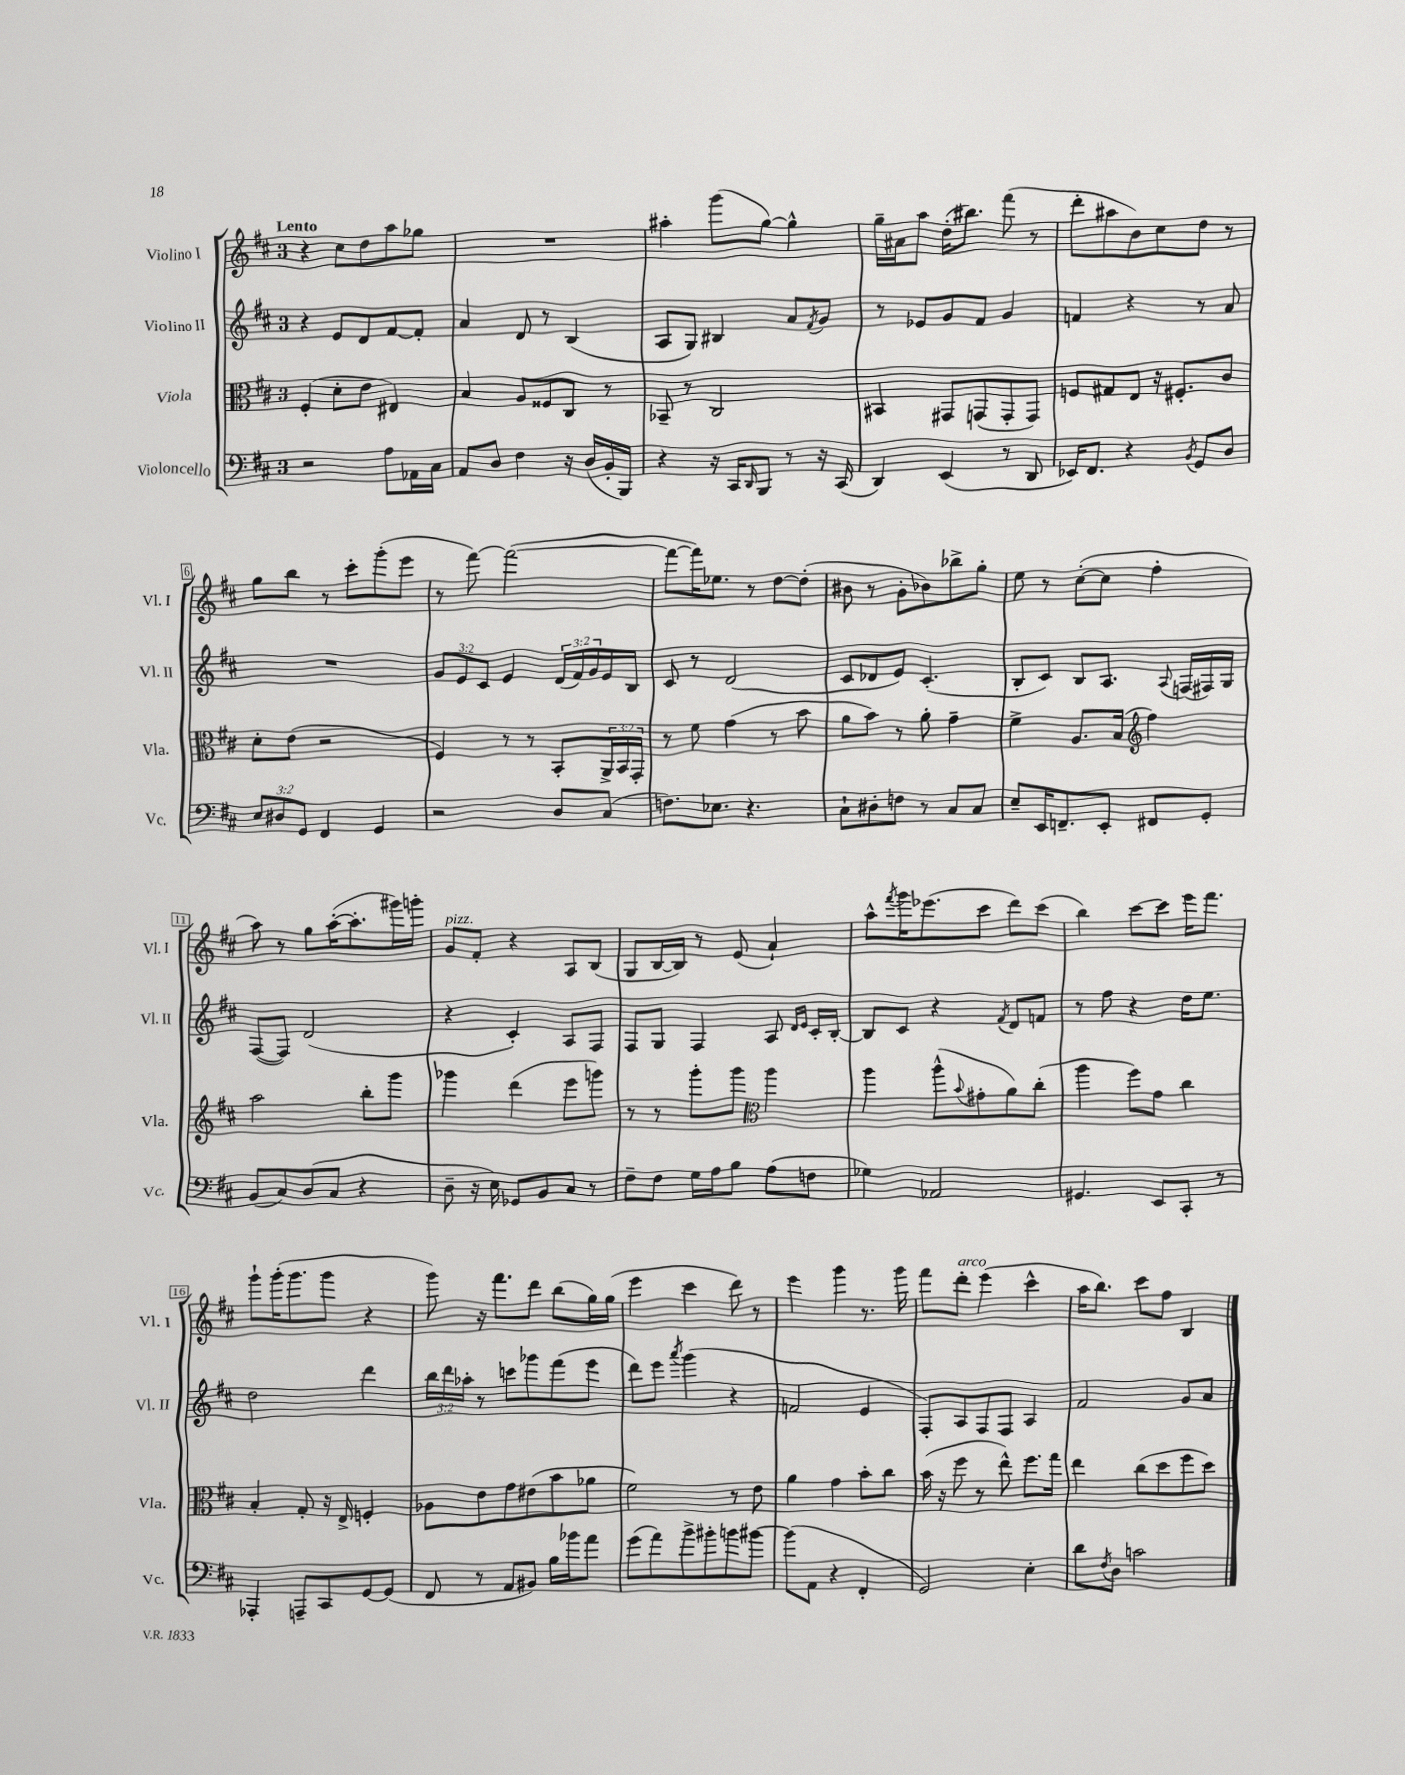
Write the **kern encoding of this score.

**kern	**kern	**kern	**kern
*part4	*part3	*part2	*part1
*staff4	*staff3	*staff2	*staff1
*I"Violoncello	*I"Viola	*I"Violino II	*I"Violino I
*I'Vc.	*I'Vla.	*I'Vl. II	*I'Vl. I
*clefF4	*clefC3	*clefG2	*clefG2
*k[f#c#]	*k[f#c#]	*k[f#c#]	*k[f#c#]
*M3/4	*M3/4	*M3/4	*M3/4
=1	=1	=1	=1
!	!	!	!LO:TX:a:B:t=Lento
2r	(4F#'/	4r	4r
.	8d'\L	8e/L	8cc#\L
.	8e\J	8d/	8dd\
8A\L	4E#X/)	[8f#/	8aa\
16AA-X\L	.	8f#'/J]	8gg-X\J
16C#\JJ	.	.	.
=2	=2	=2	=2
8AA/L	4B/	4a/	2.r
8D/J	.	.	.
4F#\	8A/L	8d/	.
.	8F##X/	8r	.
16r	8C#/J	(4B/	.
(16D/LL	.	.	.
16BB'/	8r	.	.
16BBB/JJ)	.	.	.
=3	=3	=3	=3
4r	8BB-X~/	8A/L	4aa#X'\
.	8r	8G/J)	.
16r	2C#/	4B#X/	(8ggg\L
16CC#/KL	.	.	.
16qqDD/	.	.	.
8BBB/J	.	.	[8gg\J)
8r	.	8a/L	4gg^^\]
.	.	8qf#/	.
16r	.	8g/J	.
(16CC#/	.	.	.
=4	=4	=4	=4
4DD/)	4BB#X/	8r	16gg~\LL
.	.	.	16a#X\J
.	.	8e-X/L	8aa\J
(4EE/	8GG#X/L	8g/	(16dd'\KL
.	.	.	8.bb#X\J)
.	(8GGn/	8f#/J	.
8r	8GG'/	4g/	(8fff#\
8DD/	8GG/J)	.	8r
=5	=5	=5	=5
16EE-X/KL)	8Fn/L	4fn/	8ddd'\L
8.FF#/J	.	.	.
.	8G#X/	.	8aa#X\
4r	8E/J	4r	8b\)
.	16r	.	8cc#\
.	8.F#X'/L	.	.
8qBB/	.	.	.
8GG/L	.	8r	8dd\J
8D/J	8c#/J	8a/	8r
!!LO:LB:g=z
=6	=6	=6	=6
12E/L	8d'\L	2.r	8gg\L
12D#X/	.	.	.
.	(8e\J	.	8bb\J
12GG/J	.	.	.
4FF#/	2r	.	8r
.	.	.	8ccc#'\L
4GG/	.	.	(8ggg'\
.	.	.	8eee\J
=7	=7	=7	=7
2r	4F#/)	12g/L	8r
.	.	12e/	.
.	.	.	[8fff#\)
.	.	12c#/J	.
.	8r	4e/	(2fff#\_
.	8r	.	.
8D/L	8BB'/L	(24d/LL	.
.	.	24f#/)	.
.	.	24g/	.
(8C#/J	24AA^/L	16e/	.
.	24BB/	.	.
.	.	16B/JJ	.
.	24GG'/JJ	.	.
=8	=8	=8	=8
8.Fn\L)	8r	8c#/	8fff#\L_
.	8f#\	8r	16fff#\K])
8.E-X\J	.	.	8.ee-X\J
.	(4g\	(2d/	.
4.r	.	.	8r
.	8r	.	[8dd\L
.	8b\	.	(8dd'\J]
=9	=9	=9	=9
8C#`\L	8a\L	8c#/L	8b#X\
8D#X'\	8b\J)	8d-X/	8r
8Fn\J	8r	8e/J)	8g'\L
8r	8a'\	(4.c#'/	8b-X\)
8C#/L	4g~\	.	8bb-X^\
8C#/J	.	.	8gg'\J
=10	=10	=10	=10
8E~/L	4f#^\	8B'/L	8ee\
16EE/K	.	8c#/J)	8r
8.FFn~/	.	.	.
.	8.A/L	8B/L	([8cc#'\L
8EE'/J	.	8.A/J	8cc#\J]
.	(16B/Jk	.	.
*	*clefG2	*	*
8FF#X/L	4ff#\)	.	4ff#'\
.	.	8qqA/	.
.	.	(16Fn/LL	.
8GG'/J	.	16F#X/)	.
.	.	16G/JJ	.
!!LO:LB:g=z
=11	=11	=11	=11
(8BB/L	2aa\	([8F#/L	8aa\)
8C#/)	.	8F#/J])	8r
(8D/	.	(2d/	8gg\L
8C#/J	.	.	([16aa'\K
.	.	.	8.aa'\]
4r	8bb'\L	.	.
.	8ggg\J	.	16ggg#X\L)
.	.	.	16gggn'\JJ
=12	=12	=12	=12
!	!	!	!LO:TX:a:i:t=pizz.
8D~\	4ggg-X\	4r	8g/L
16r	.	.	8f#'/J
16E\)	.	.	.
8GG-X/L	(4ddd\	4c#'/)	4r
8BB/	.	.	.
8C#/J	8eee\L	8A/L	8A/L
8r	8gggn\J)	8F#/J	(8B/J
=13	=13	=13	=13
8F#~\L	8r	8F#/L	8G/L
8F#\J	8r	8G/J	[16B/L
.	.	.	16B/JJ])
16G\LL	8ggg'\L	4F#/	8r
16A\J	.	.	.
8B\J	8ggg\J	.	(8e/
*	*clefC3	*	*
(8A\L	4aa\	8A/	4a`/)
.	.	16qqd/LL	.
.	.	16qqe/JJ	.
8Fn\J	.	16c#'/LL	.
.	.	[16B'/JJ	.
=14	=14	=14	=14
4G-X\)	4aa\	8B/L]	8aa^^\L
.	.	.	8qfff#/
.	.	8c#/J	16ggg\K
.	.	.	(8.eee-X\
2AA-X/	(8aa^^\L	4r	.
.	8qqb/	.	.
.	8g#X'\	.	8ccc#\J
.	.	8qf#/	.
.	8a\)	8d/L	8ddd\L)
.	(8cc#'\J	8fn/J	(8ccc#\J
=15	=15	=15	=15
4.GG#X/	4aa\	8r	4bb\)
.	.	8ff#\	.
.	8ff#\L)	4r	[8ccc#\L
8EE/L	8g\J	.	8ccc#\J]
8CC#'/J	4cc#\	16dd\KL	16eee\KL
.	.	8.ee\J	8.fff#\J
8r	.	.	.
!!LO:LB:g=z
=16	=16	=16	=16
4AAA-X'/	4B'/	2dd\	8ggg`\L
.	.	.	(16ggg'\K
.	.	.	8.ggg\
8AAAn~/L	8G'/	.	.
8CC#/	16r	.	8ggg\J
.	16E^/	.	.
[8GG/	4Fn'/	4ddd\	4r
(8GG/J]	.	.	.
=17	=17	=17	=17
8FF#/	8A-X\L	24bb\LL	8ggg\)
.	.	24ddd\	.
.	.	24aa-X'\JJ	.
8r	8e\	8r	16r
.	.	.	8.fff#\L
8AA/L	8g\	8cccn\L	.
8BB#X/J)	(8e#X\	8ggg-X\	8ddd\J
16B\LL	8b\	(8fff#\	(8bb\L
16b-X\J	.	.	.
8a\J	8a-X\J	8eee\J	16gg\L)
.	.	.	(16gg\JJ
=18	=18	=18	=18
(8g\L	2f#\)	8ddd\L)	4eee\
8a\)	.	8eee\J	.
.	.	8qaaa/	.
8b^\	.	(4ggg\	4ccc#\
8b#X'\	.	.	.
8bn\	8r	4r	8ddd\)
[8b#X\J	8e\	.	8r
=19	=19	=19	=19
(8b#\L]	4a\	2fn/	4eee\
8AA\J	.	.	.
4r	4g\	.	4ggg\
4FF#'/	8b'\L	4e/	8.r
.	8cc#\J	.	.
.	.	.	16ggg\
=20	=20	=20	=20
2GG/)	(16b\	8F#'/L)	8fff#\L
.	16r	.	.
!	!	!	!LO:TX:a:i:t=arco
.	8ff#\	8A/	8ddd'\J
.	8r	8F#/	(4eee\
.	8ee^^\)	8F#/J	.
4E'\	8.ff#\L	4A/	4ccc#^^\
.	16gg\Jk	.	.
=21	=21	=21	=21
8d\L	4ee\	2f#/	16aa\KL
.	.	.	8.bb\J)
8qF#/	.	.	.
8D\J	.	.	.
2cn\	(8cc#\L	.	8ccc#\L
.	8dd\	.	8ff#\J
.	8ff#\	8g/L	4B/
.	8dd\J)	8a/J	.
==	==	==	==
*-	*-	*-	*-
